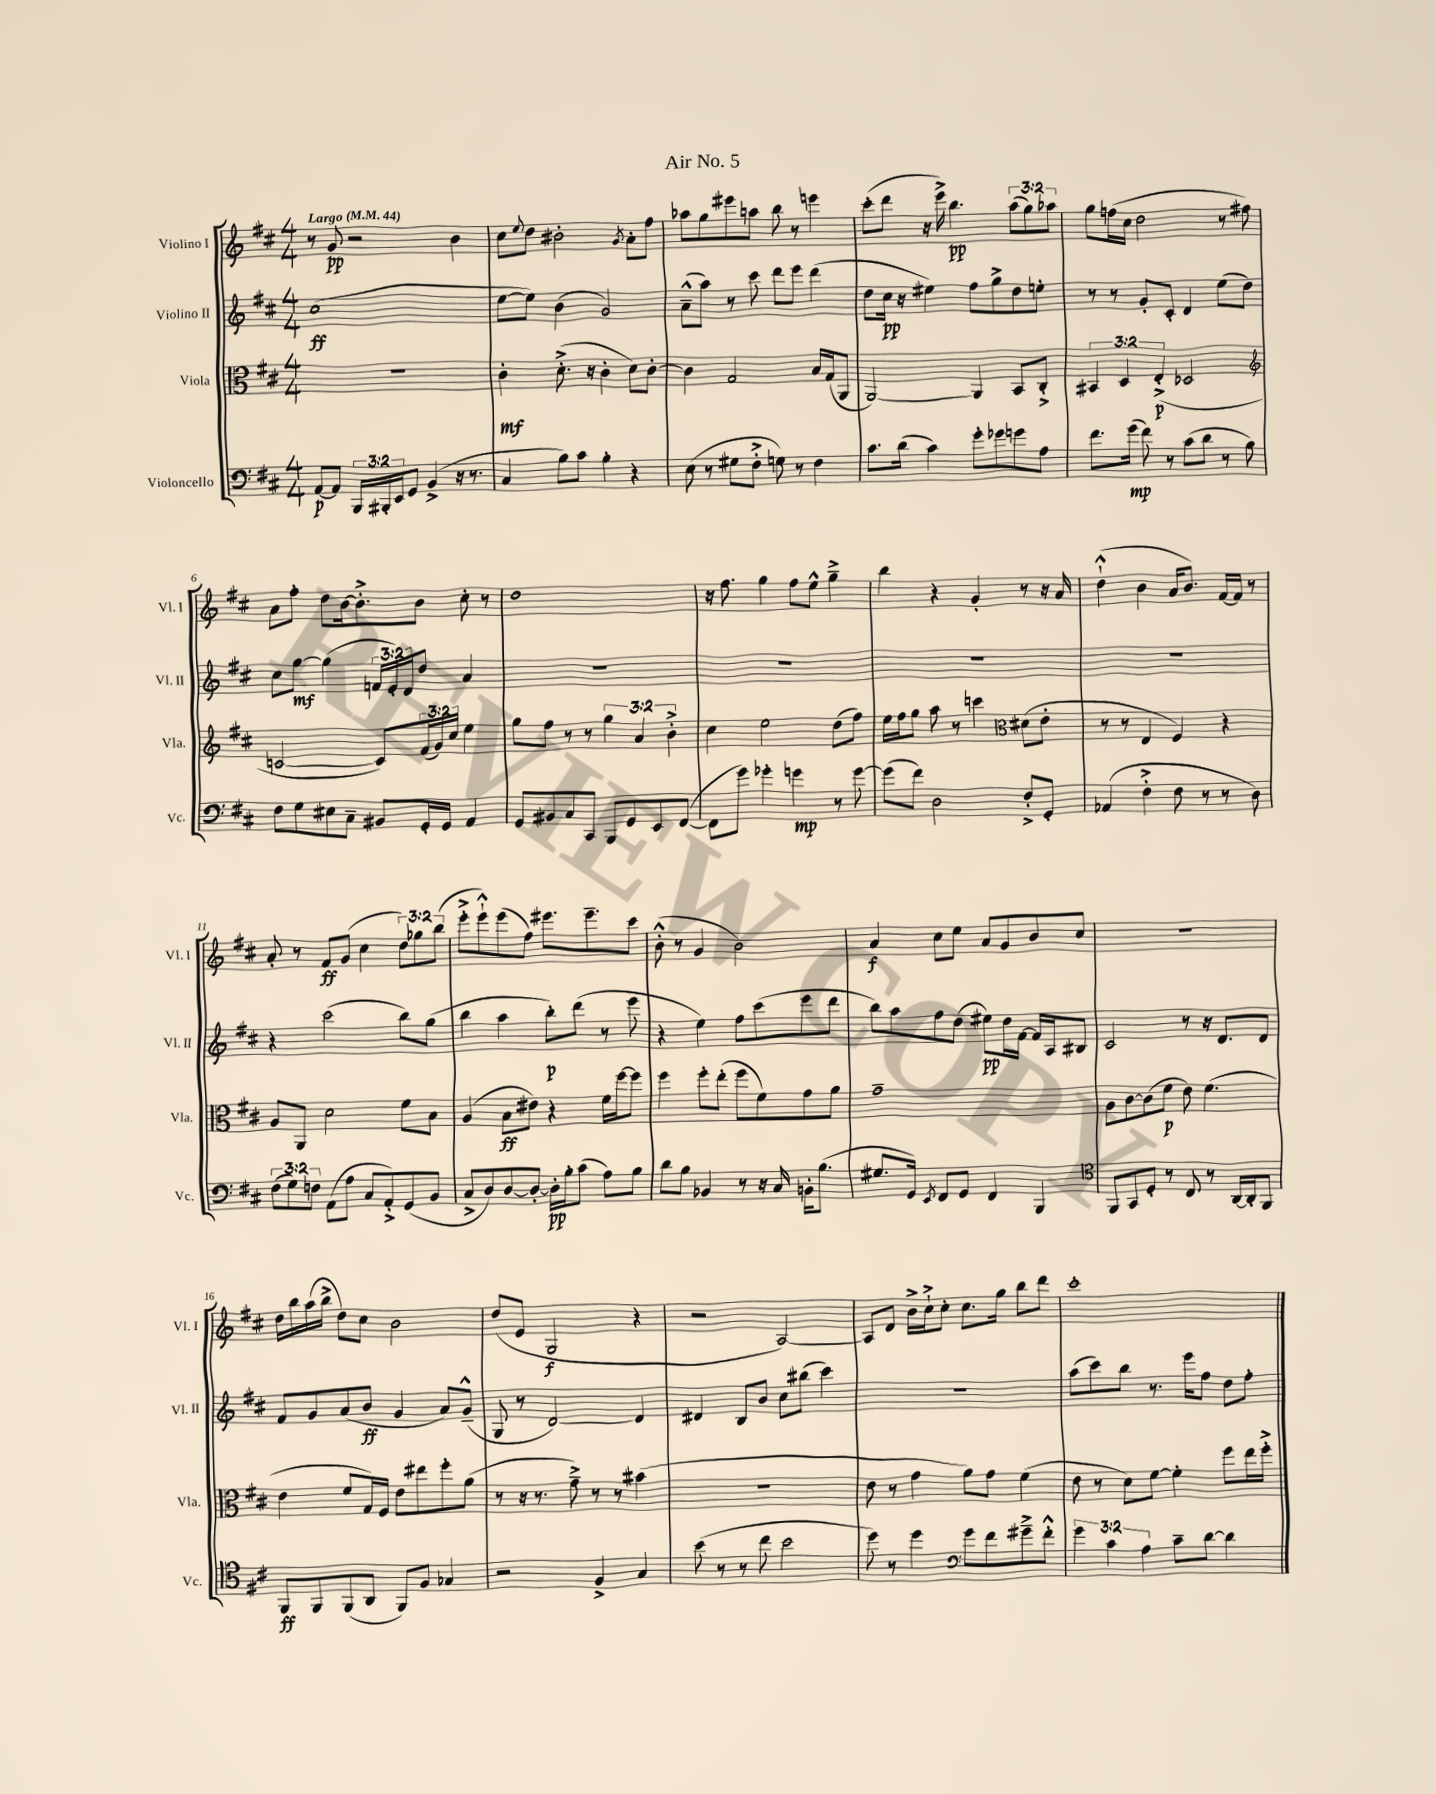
\header { title = "Air No. 5" }
<<
\new StaffGroup <<
\new Staff = "s0" \with { instrumentName = "Violino I" shortInstrumentName = "Vl. I" } {
    \clef treble \key d \major \numericTimeSignature \time 4/4 \override Staff.TupletNumber.text = #tuplet-number::calc-fraction-text \tempo "Largo" 4 = 44
    r8 g'8\pp r2 b'4 |
    cis''8 \appoggiatura { e''8 } d''8 bis'2-. \acciaccatura { g'8 } a'8-. fis''8 |
    aes''8 g''8 eis'''8 a''8 b''8 r8 e'''4 |
    cis'''8-.( d'''8 r16 e'''16->) b''4.\pp \tuplet 3/2 { a''8( g''8) aes''8 } |
    g''8 f''16( cis''16 d''2 r8 fis''8) |
    a'8 fis''8-. d''8 b'16~ b'8.-.-> b'8 cis''8-. r8 |
    d''1 |
    r16 fis''8. g''4 fis''8 e''8-^ g''4---> |
    b''4 r4 g'4-. r8 r16 a'16 |
    d''4-!-^( b'4 a'16 b'8.) fis'16~ fis'16 r8 |
    a'8-. r8 fis'8\ff g'8( cis''4 \tuplet 3/2 { d''8) ges''8 b''8( } |
    e'''8-.-> e'''8-!-^) e'''8( fis''8) eis'''8. eis'''8.-- cis'''8 |
    b'8-.-^( r8 g'4 b'2) |
    a'4\f cis''8 e''8 a'8 g'8 b'8 cis''8 |
    R1 |
    d''16 b''16 a''16( b''16-> d''8) cis''8 b'2 |
    d''8( e'8 g2\f r4 |
    r2 a2~) |
    a8 d'8 b'16-> cis''16-!-> cis''8-. cis''8. g''16 b''8 d'''8 |
    cis'''1-. \bar "|." |
}
\new Staff = "s1" \with { instrumentName = "Violino II" shortInstrumentName = "Vl. II" } {
    \clef treble \key d \major \numericTimeSignature \time 4/4 \override Staff.TupletNumber.text = #tuplet-number::calc-fraction-text
    cis''1\ff( |
    e''8~ e''8) b'4( g'2) |
    a'8---^( a''8) r8 cis'''8 d'''8 e'''8 d'''4( |
    d''8 cis''16\pp r16 eis''4) fis''8 g''8-> d''8 e''8-. |
    r8 r8 g'8-. cis'8-. d'4 e''8( d''8) |
    cis''8 g''8~\mf g''4( \tuplet 3/2 { f'16 e'16-.) d'16 } d''8 a'4 |
    R1 |
    R1 |
    R1 |
    R1 |
    r4 cis'''2( b''8) g''8( |
    b''4 a''4 b''8-.\p) d'''8( r8 e'''8 |
    r4 e''4) fis''8 cis'''8( e'''8 d'''8 |
    b''8) a''8 fis''8 d''8( eis''8\pp) d''16 fis'16~ fis'16 a16 bis8 |
    cis'2 r8 r16 d'8. d'8 |
    fis'8 g'8 a'8( b'8\ff g'4 a'8) g'8---^( |
    g8 r8 d'2~) d'4 |
    dis'4 b8 b'8 cis''8 bis''8( cis'''4) |
    R1 |
    a''8( cis'''8) b''8 r8. e'''16 fis''8 d''8 fis''8-. \bar "|." |
}
\new Staff = "s2" \with { instrumentName = "Viola" shortInstrumentName = "Vla." } {
    \clef alto \key d \major \numericTimeSignature \time 4/4 \override Staff.TupletNumber.text = #tuplet-number::calc-fraction-text
    R1 |
    cis'4-.\mf d'8.-.->( r16 cis'4-. d'8) cis'8~-. |
    cis'4 g2 b16 g16( a,8 |
    a,2~) a,4 b,8 cis8-.-> |
    \tuplet 3/2 { bis,4 d4 e4-.->\p( } des2 |
    \clef treble c'2~ c'8) \tuplet 3/2 { fis'16( g'16) cis''16 } e''4 |
    g''8 fis''8 r8 r8 \tuplet 3/2 { g''4 a'4 b'4-.-> } |
    cis''4 e''2 d''8( fis''8) |
    e''16 fis''16 g''8 a''8 r8 c'''4 \clef alto dis'8( e'8-. |
    r8 r8 e4 fis4) r4 |
    a8 a,8 d'2 fis'8 b8 |
    a4( b8\ff eis'8) r4 fis'16 fis''16~ fis''8 |
    fis''4 fis''8-. e''8-.( fis''8 fis'8) g'8 a'8 |
    g'1-- |
    a8 cis'8~ cis'8( fis'8\p e'8) fis'4.( |
    e'4 fis'8 g16) fis16 e'8 eis''8 fis''8-. a'8( |
    r8 r16 r8. g'8--->) r8 r8 bis'4( |
    R1 |
    e'8 r8 g'4 a'8) g'8 fis'4( |
    e'8 r8 d'8) fis'8~ fis'4-. fis''8 e''16 fis''16-.-> \bar "|." |
}
\new Staff = "s3" \with { instrumentName = "Violoncello" shortInstrumentName = "Vc." } {
    \clef bass \key d \major \numericTimeSignature \time 4/4 \override Staff.TupletNumber.text = #tuplet-number::calc-fraction-text
    a,8~\p a,8 \tuplet 3/2 { b,,16 bis,,16-. e,16 } g,8 b,4->( r16 r8. |
    cis4 b8) cis'8 b4-. r4 |
    e8( r8 gis8 fis8-.-> g8) r8 fis4 |
    cis'8. d'16( cis'4) g'8-. ges'8 g'8 a8 |
    fis'8. g'16\mp( fis'8) r8 cis'8( d'8 r8 b8) |
    fis8 g8 eis8 cis8-- bis,8 g,16-. g,16 a,4 |
    g,8 bis,8 cis8 cis,8 b,,8 g,8 e,8 fis,8~( |
    fis,8 g'8) ges'4-. g'4\mp r8 g'8~ |
    g'8( fis'8) d2 fis8-.-> g,8-. |
    aes,4( fis4-.-> fis8 r8 r8 d8) |
    \tuplet 3/2 { fis8( g8) f8 } a,8( a8 cis8 a,8-.->) g,8( b,8 |
    cis8-> d8) d8~ d8~-. d16-.\pp b16-. cis'8( a8) b8 |
    d'8 b8 bes,4 r8 r16 cis16 b,16-. b8.( |
    gis8. g,16) \acciaccatura { e,8 } fis,8 g,8 fis,4 b,,4 |
    \clef tenor fis,8 g,8 d8-. r8 cis8 r8 a,16~ a,16-. fis,8 |
    fis,8\ff fis,8 fis,8( a,8 fis,8) fis8 ges4 |
    r2 fis4-> g4 |
    b'8( r8 r8 cis''8 b'2 |
    d''8) r8 d''4 \clef bass g'8 fis'8 gis'8---> fis'8-.-^ |
    \tuplet 3/2 { g'4 cis'4 a4 } cis'8-- d'8~ d'4 \bar "|." |
}
>>
>>
